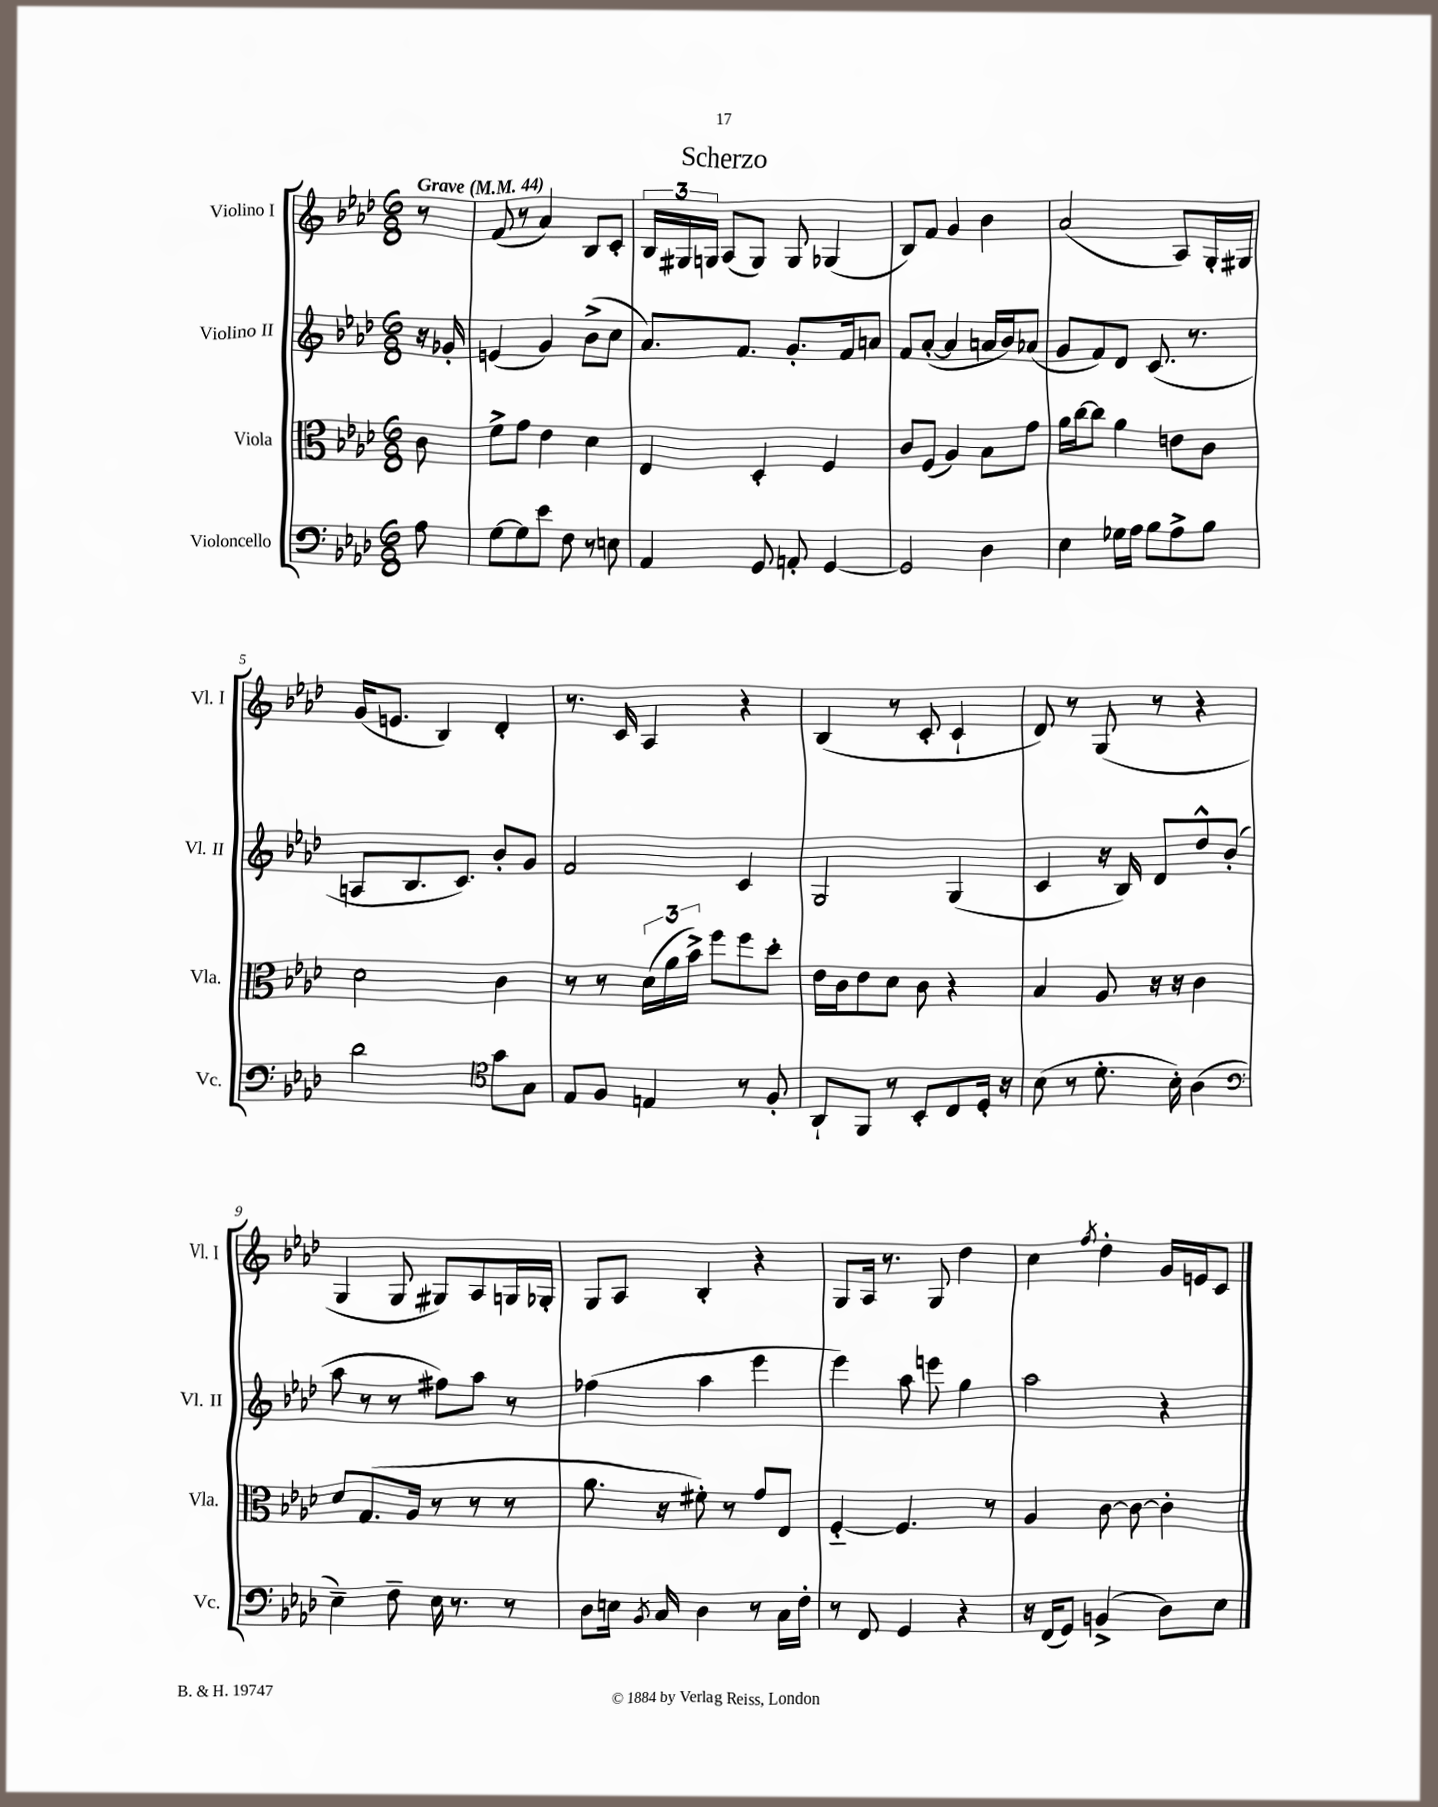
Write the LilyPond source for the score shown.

\header { title = "Scherzo" }
<<
\new StaffGroup <<
\new Staff = "s0" \with { instrumentName = "Violino I" shortInstrumentName = "Vl. I" } {
    \clef treble \key aes \major \numericTimeSignature \time 6/8 \partial 8 \tempo "Grave" 4 = 44
    \autoBeamOff r8 |
    f'8( r8 aes'4) bes8[ c'8]-. |
    \tuplet 3/2 { bes16[ gis16 g16] } aes8[( g8]) g8 ges4( |
    bes8[) f'8] g'4 bes'4 |
    aes'2( aes8[) g16-. gis16] |
    g'16[( e'8.] bes4) des'4-. |
    r8. c'16 aes4 r4 |
    bes4( r8 c'8-. c'4-! |
    des'8) r8 g8( r8 r4 |
    g4 g8 gis8[) aes8 g16 ges16]-. |
    g8[ aes8] bes4-. r4 |
    g8[ aes16] r8. g8 des''4 |
    c''4 \acciaccatura { f''8 } des''4-. g'16[ e'16 c'8] \bar "|." |
}
\new Staff = "s1" \with { instrumentName = "Violino II" shortInstrumentName = "Vl. II" } {
    \clef treble \key aes \major \numericTimeSignature \time 6/8 \partial 8
    \autoBeamOff r16 ges'16-. |
    e'4( g'4) bes'8[->( c''8] |
    aes'8.[) f'8.] g'8.[-. f'16 a'8] |
    f'8[ aes'8]~-.( aes'4 a'16[ bes'16) aes'8]( |
    g'8[ f'8) des'8] c'8.( r8. |
    a8[ bes8. c'8.]) bes'8[-. g'8] |
    f'2 c'4 |
    g2 g4( |
    c'4 r16 bes16) des'8[ des''8-^ bes'8]-.( |
    aes''8 r8 r8 fis''8[) aes''8] r8 |
    fes''4( aes''4 ees'''4 |
    ees'''4) aes''8 e'''8 g''4 |
    aes''2 r4 \bar "|." |
}
\new Staff = "s2" \with { instrumentName = "Viola" shortInstrumentName = "Vla." } {
    \clef alto \key aes \major \numericTimeSignature \time 6/8 \partial 8
    \autoBeamOff c'8 |
    f'8[-> g'8] ees'4 des'4 |
    ees4 des4-. f4 |
    c'8[ f8]( aes4) bes8[ g'8] |
    aes'16[ c''16~ c''8] aes'4 e'8[ c'8] |
    des'2 c'4 |
    r8 r8 \tuplet 3/2 { des'16[( aes'16 bes'16]->) } f''8[ f''8 des''8]-. |
    ees'16[ c'16 ees'8 des'8] c'8 r4 |
    bes4 aes8 r16 r16 c'4 |
    des'8[ g8.( aes16] r8 r8 r8 |
    aes'8. r16 fis'8-.) r8 g'8[ ees8] |
    f4~-_ f4. r8 |
    aes4 c'8~ c'8~ c'4-. \bar "|." |
}
\new Staff = "s3" \with { instrumentName = "Violoncello" shortInstrumentName = "Vc." } {
    \clef bass \key aes \major \numericTimeSignature \time 6/8 \partial 8
    \autoBeamOff aes8 |
    g8[~ g8 ees'8] f8 r8 e8 |
    aes,4 g,8 a,8-. g,4~ |
    g,2 des4 |
    ees4 ges16[ aes16] bes8[ aes8-> bes8] |
    des'2 \clef tenor g'8[ g8] |
    ees8[ f8] e4 r8 f8-. |
    aes,8[-! f,8] r8 bes,8[-. c8 des16]-. r16 |
    bes8( r8 des'8.-. bes16-.) aes4( |
    \clef bass ees4--) f8-- ees16 r8. r8 |
    des8[ e16] \acciaccatura { bes,8 } c16 des4 r8 c16[ f16]-. |
    r8 f,8 g,4 r4 |
    r16 f,16[( g,8]) b,4->( des8[) ees8] \bar "|." |
}
>>
>>
